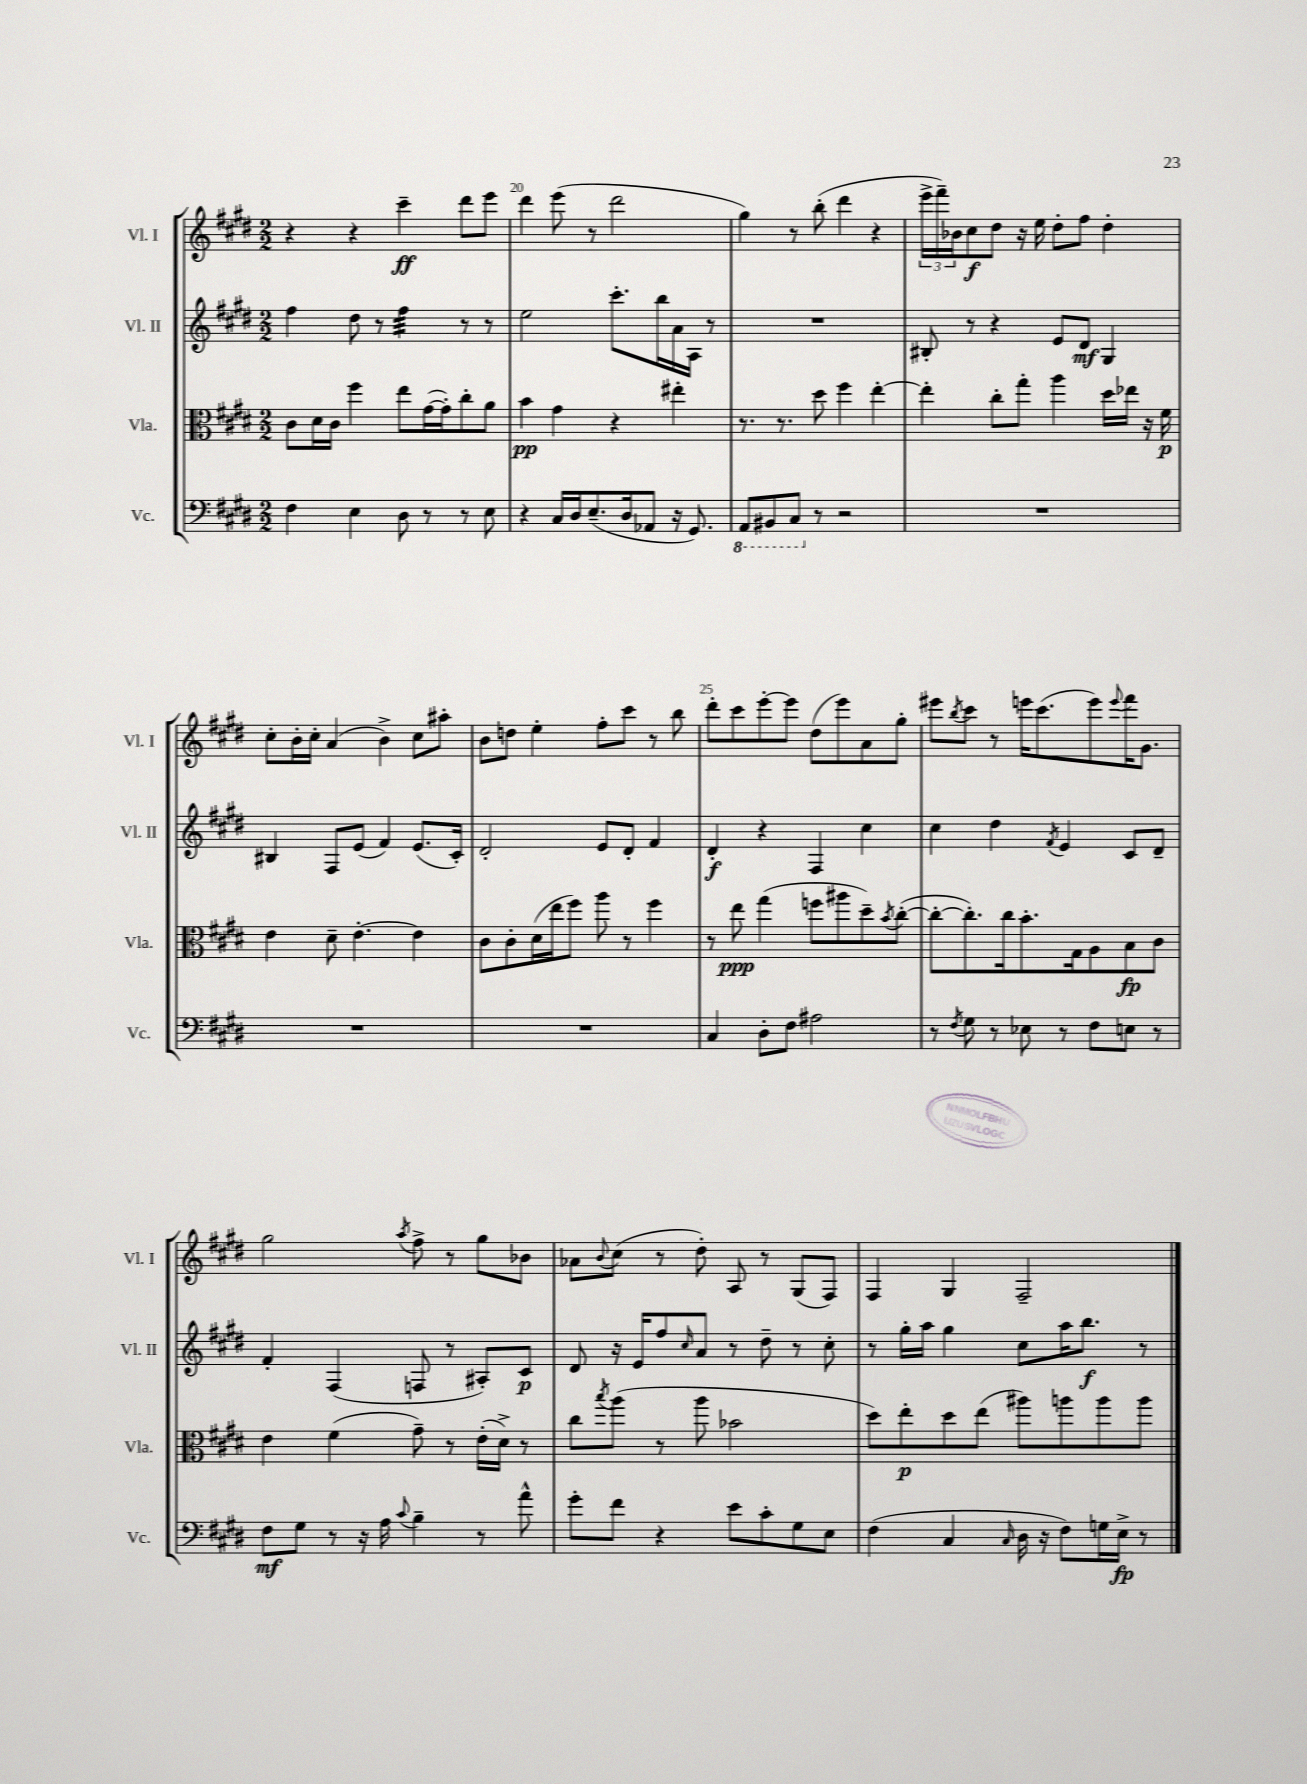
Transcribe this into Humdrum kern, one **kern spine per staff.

**kern	**kern	**kern	**kern
*staff4	*staff3	*staff2	*staff1
*clefF4	*clefC3	*clefG2	*clefG2
*k[f#c#g#d#]	*k[f#c#g#d#]	*k[f#c#g#d#]	*k[f#c#g#d#]
*M2/2	*M2/2	*M2/2	*M2/2
4F#	8c#	4ff#	4r
.	16d#	.	.
.	16c#	.	.
4E	4ff#	8dd#	4r
.	.	8r	.
8D#	8ee	4ff#	4ccc#~
8r	([16g#	.	.
.	16g#'])	.	.
8r	8cc#'	8r	8ddd#
8E	8a	8r	8eee
=	=	=	=
4r	4b	2ee	4ddd#
16C#	4g#	.	(8eee
16D#	.	.	.
(8.E~	.	.	8r
.	4r	8.ccc#'	2ddd#
16D#	.	.	.
8AA-	.	.	.
.	.	16bb	.
16r	4ee#'	16a	.
8.GG#)	.	16A	.
.	.	8r	.
=	=	=	=
8AAA	8.r	1r	4gg#)
8BBB#	.	.	.
.	8.r	.	.
8CC#	.	.	8r
8r	8dd#	.	(8bb'
2r	4ff#	.	4ddd#
.	[4ee'	.	4r
=	=	=	=
1r	4ee']	8B#'	24eee^
.	.	.	24fff#~)
.	.	.	24b-
.	.	8r	8cc#
.	8cc#'	4r	8dd#
.	8gg#'	.	16r
.	.	.	16ee
.	4aa	8e	8dd#'
.	.	8d#	8ff#
.	16dd#	4G#	4dd#'
.	16ee-	.	.
.	16r	.	.
.	16f#	.	.
=	=	=	=
1r	4e	4B#	8cc#'
.	.	.	16b'
.	.	.	16cc#'
.	8d#~	8F#	(4a
.	[4.e'	(8e	.
.	.	4f#)	4b^)
.	4e]	(8.e	8cc#
.	.	.	8aa#'
.	.	16c#')	.
=	=	=	=
1r	8c#	2d#'	8b
.	8c#'	.	8dd
.	(16d#	.	4ee'
.	16ee	.	.
.	8ff#)	.	.
.	8aa	8e	8ff#'
.	8r	8d#'	8ccc#
.	4ff#	4f#	8r
.	.	.	8bb
=	=	=	=
4C#	8r	4d#'	8ddd#'
.	8ee	.	8ccc#
8D#'	(4gg#	4r	[8eee'
8F#	.	.	8eee]
2A#	8ff	4F#	(8dd#
.	8aa#	.	8eee)
.	8dd#~)	4cc#	8a
.	8qb	.	.
.	([8cc#'	.	8gg#'
=	=	=	=
8r	8cc#'_	4cc#	8eee#
8qF#	.	.	8qbb
8G#	8.cc#'])	.	8ccc#
8r	.	4dd#	8r
.	16cc#	.	.
8E-	8.b'	.	16eee
.	.	.	(8.ccc#
.	.	8qf#	.
8r	.	4e	.
.	16G#	.	.
8F#	8A	.	8eee)
.	.	.	8qqeee
8E	8B	8c#	16fff#
.	.	.	8.g#
8r	8c#	8d#~	.
=	=	=	=
8F#	4e	4f#'	2gg#
8G#	.	.	.
8r	(4f#	(4F#	.
16r	.	.	.
16A	.	.	.
8qqc#	.	.	8qaa
4B~	8g#~)	8F	8ff#^
.	8r	8r	8r
8r	(16e'	8A#')	8gg#
.	16d#^)	.	.
8a^^	8r	8c#	8b-
=	=	=	=
8g#'	8cc#	8d#	8a-
.	8qbb	.	8qqb
8f#	(8aa	16r	(8cc#
.	.	16e	.
4r	8r	8ff#	8r
.	.	16qqcc#	.
.	8aa	8a	8dd#')
8e	2b-	8r	8A
8c#'	.	8dd#~	8r
8G#	.	8r	(8G#
8E	.	8cc#'	8F#)
=	=	=	=
(4F#	8dd#)	8r	4F#
.	8ee'	16gg#'	.
.	.	16aa	.
4C#	8dd#	4gg#	4G#
.	(8ee	.	.
16qqC#	.	.	.
16D#	8aa#)	8cc#	2F#~
16r	.	.	.
8F#)	8aa	16aa	.
.	.	8.bb	.
16G	8aa	.	.
16E^	.	.	.
8r	8aa	8r	.
==	==	==	==
*-	*-	*-	*-
